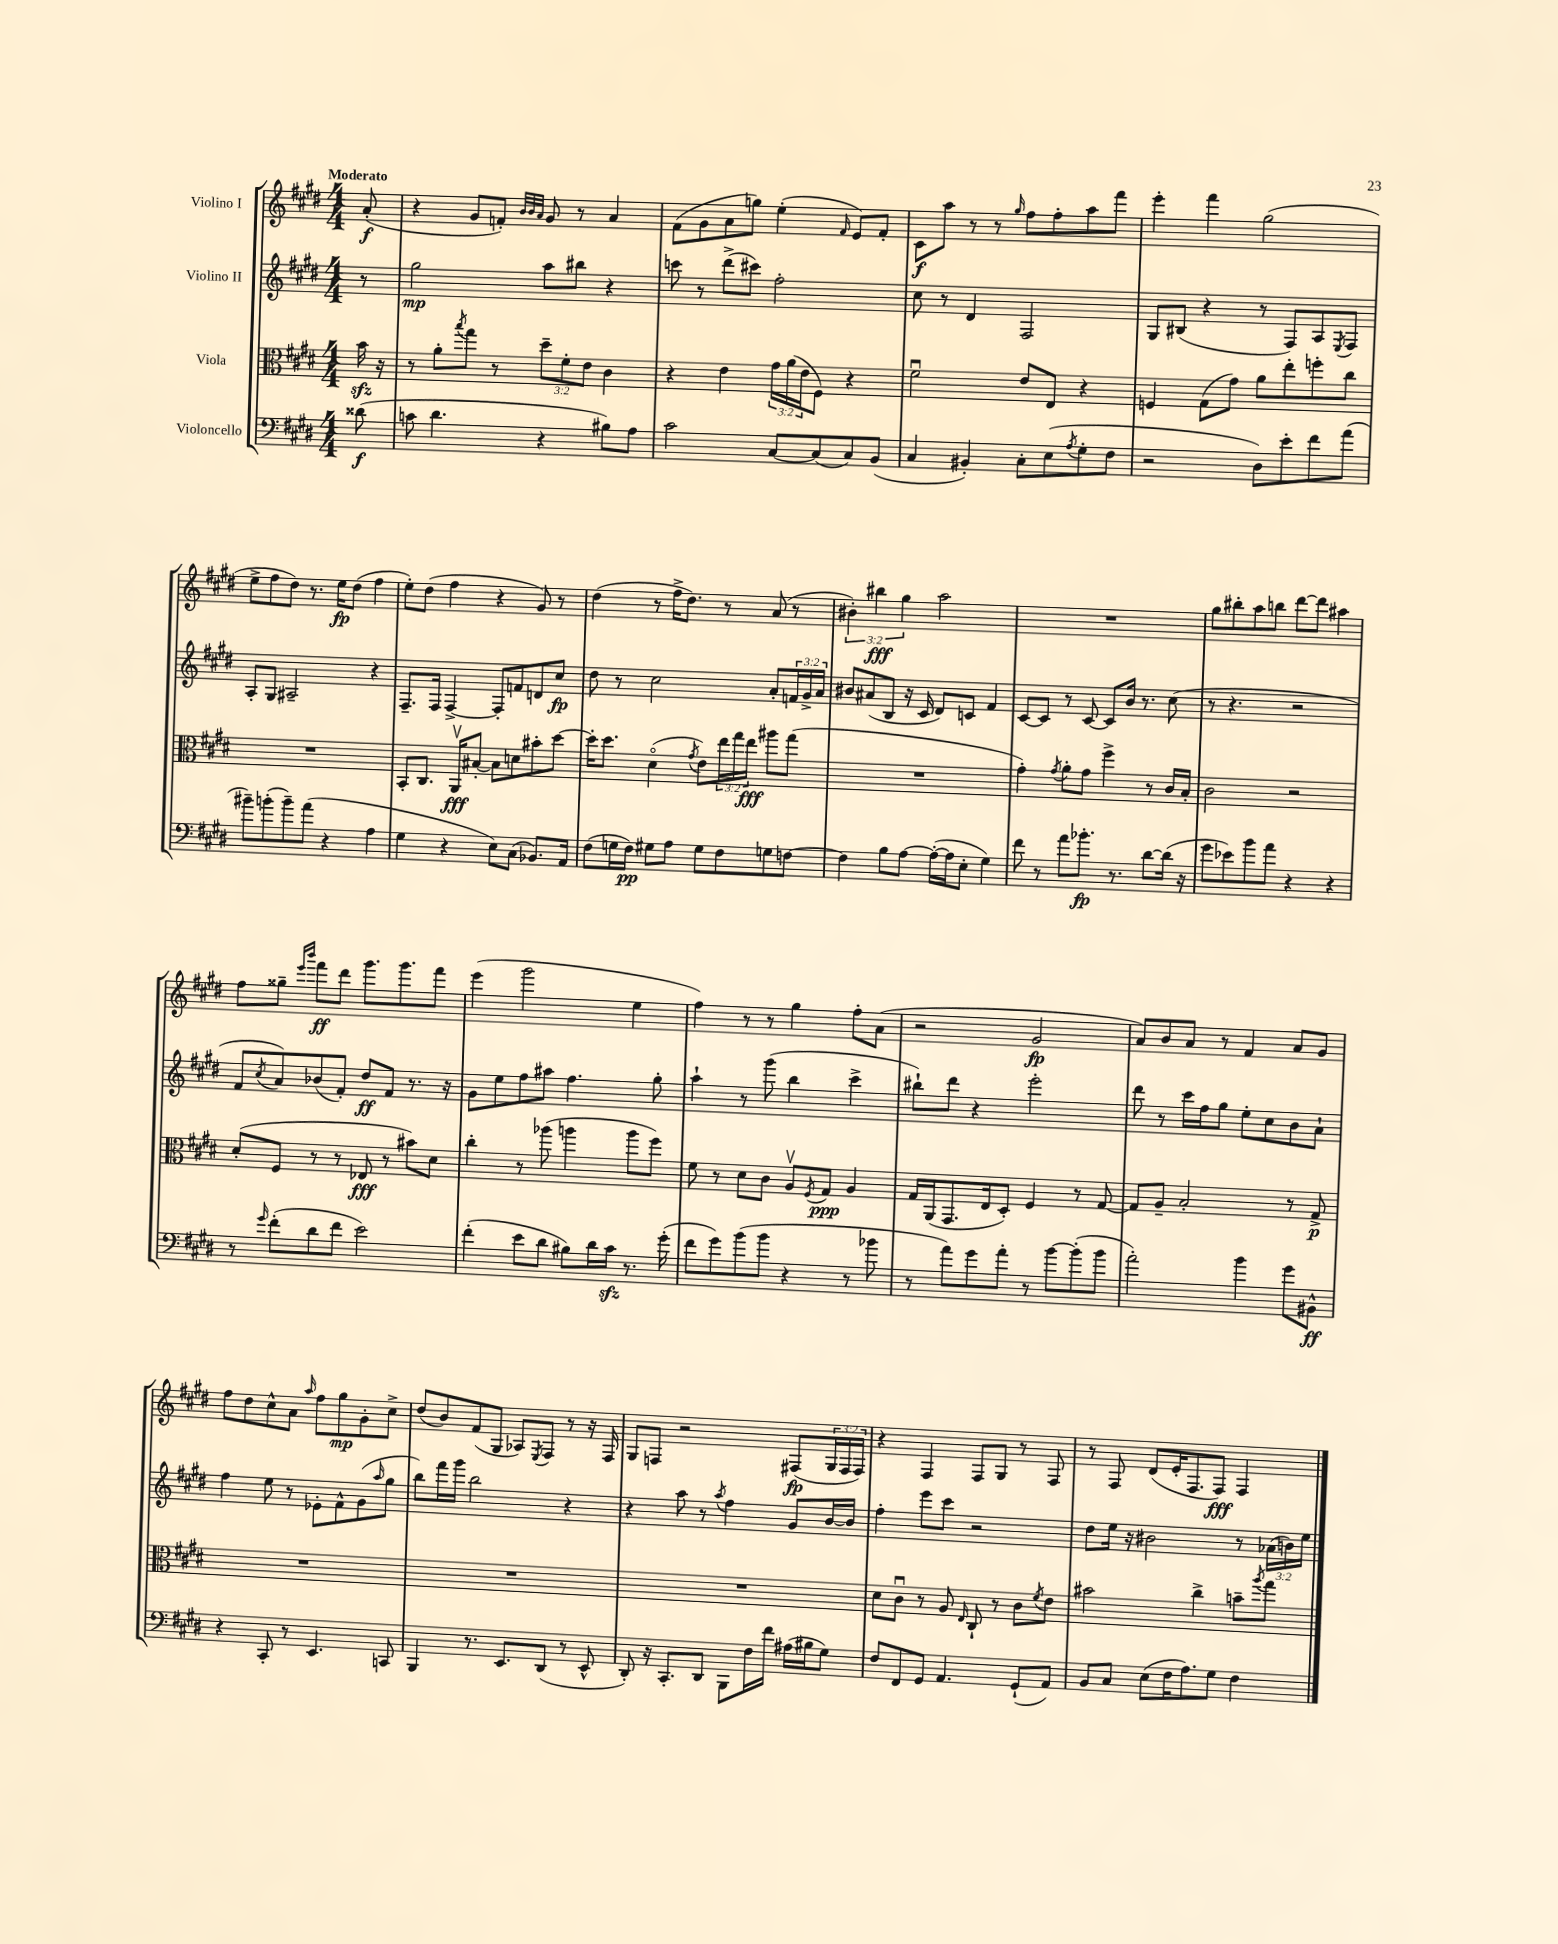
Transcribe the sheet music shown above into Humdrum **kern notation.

**kern	**kern	**kern	**kern
*staff4	*staff3	*staff2	*staff1
*clefF4	*clefC3	*clefG2	*clefG2
*k[f#c#g#d#]	*k[f#c#g#d#]	*k[f#c#g#d#]	*k[f#c#g#d#]
*M4/4	*M4/4	*M4/4	*M4/4
(8d##	16b	8r	(8a'
.	16r	.	.
=	=	=	=
8c	8r	2gg#	4r
4.d#	8a'	.	.
.	8qbb	.	.
.	8gg#	.	8g#
.	8r	.	8f')
.	.	.	32qqb
.	.	.	32qqb
.	.	.	32qqa
4r	12dd#~	8aa	8g#
.	12f#'	.	.
.	.	8bb#	8r
.	12e	.	.
8B#)	4c#	4r	4a
8A	.	.	.
=	=	=	=
2c#	4r	8ccc	(8f#
.	.	8r	8g#
.	4e	(8ddd#^	8a
.	.	8ccc#)	8gg)
[8C#	24g#	2ff#'	(4ee'
.	(24a	.	.
.	24e	.	.
(8C#]	8F#)	.	.
.	.	.	16qqf#
8C#)	4r	.	8e)
(8BB	.	.	8f#'
=	=	=	=
4C#	2f#u	8cc#	8c#
.	.	8r	8aa
4BB#')	.	4d#	8r
.	.	.	8r
.	.	.	16qqgg#
8C#'	8e	2F#	8ff#
(8E	8E	.	8ff#'
8qA	.	.	.
8G#'	4r	.	8aa
8F#	.	.	8fff#
=	=	=	=
2r	4F	8G#	4eee'
.	.	(8B#	.
.	(8G#	4r	4fff#
.	8g#)	.	.
8D#)	8a	8r	(2gg#
8e'	8ee'	8F#)	.
8f#	8ff'	8A	.
.	.	8qE	.
(8a	8cc#	8F#	.
=	=	=	=
8b#~)	1r	8A'	8ee^
(8b'	.	8G#	8ff#
8b~)	.	2A#~	8dd#)
(8a	.	.	8.r
4r	.	.	.
.	.	.	16ee
.	.	.	(8dd#
4A	.	4r	4ff#
=	=	=	=
4G#	8BB'	8.F#~	8ee')
.	8.C#	.	(8dd#
.	.	16F#	.
4r	.	[4F#^	4ff#
.	16AAv	.	.
.	[8B#'	.	.
8E)	8B#]	8F#']	4r
(8C#	8d	8f	.
8.BB-)	8b#'	8d	8g#)
.	[8dd#	8cc#	8r
16AA	.	.	.
=	=	=	=
(8F#	16dd#']	8dd#	(4dd#
.	8.dd#	.	.
16G	.	8r	.
16F#)	.	.	.
8G#	(4d#o	2cc#	8r
8A	.	.	16ff#^
.	.	.	8.dd#)
.	8qg#	.	.
8G#	8e)	.	.
8F#	24ee	.	8r
.	24gg#	.	.
.	24ee	.	.
8G	8aa#	8a'	(8a
[8F	(8gg#	24f	8r
.	.	24g#^	.
.	.	24a	.
=	=	=	=
4F]	1r	8b#	6b#')
.	.	(8a#	.
.	.	.	6bb#
8B	.	8B	.
.	.	.	6gg#
[8A	.	16r	.
.	.	16c#	.
(16A'_	.	8d#)	2aa
16A]	.	.	.
8E'	.	8c	.
4G#)	.	4f#	.
=	=	=	=
8f#	4g#')	[8c#	1r
8r	.	8c#]	.
.	8qg#	.	.
8a	8a'	8r	.
8.b-'	8g#	[8c#	.
.	4ff#^	8c#]	.
8.r	.	.	.
.	.	16b	.
.	.	8.r	.
[8d#	8r	.	.
(16d#]	16c#	(8cc#	.
16r	16B'	.	.
=	=	=	=
8g#	2c#	8r	8gg#
8e-)	.	4.r	8bb#'
8b	.	.	8aa
8a	.	.	8bb
4r	2r	2r	[8ddd#
.	.	.	8ddd#]
4r	.	.	4aa#
=	=	=	=
8r	(8d#'	8f#	8ff#
16qqg#	.	8qcc#	.
(8f#'	8F#	8a)	8gg##~
.	.	.	16qqeee
.	.	.	16qqbbb
8d#	8r	(8b-	8fff#
8f#	8r	8f#')	8ddd#
2e)	8E-	8dd#	8.ggg#
.	8r	8f#	.
.	.	.	8.ggg#
.	8b#)	8.r	.
.	8d#	.	8fff#
.	.	16r	.
=	=	=	=
(4f#'	4cc#'	8g#	(4eee
.	.	8ee	.
8e	8r	8ff#	2ggg#
8d#	(8aa-	8aa#	.
8B#)	4aa	4.ff#	.
16d#	.	.	.
16c#	.	.	.
8.r	8aa	.	4ee
.	8ff#)	8gg#'	.
(16g#'	.	.	.
=	=	=	=
8f#	8f#	4aa`	4ff#)
8g#)	8r	.	.
(8b	8d#	8r	8r
8b	8c#	(8ggg#	8r
4r	8Av	4bb	4gg#
.	8qF#	.	.
.	8G#	.	.
8r	4A	4ccc#^	8ff#'
8b-	.	.	(8a
=	=	=	=
8r	16G#	8bb#`)	2r
.	(16AA	.	.
8a)	8.GG#	8ddd#	.
8g#	.	4r	.
.	16E	.	.
8a'	8D#')	.	.
8r	4F#	2eee'	2g#
[8b	.	.	.
(8b']	8r	.	.
8b	[8G#	.	.
=	=	=	=
2a')	8G#]	8ddd#	8a)
.	8A~	8r	8b
.	2B'	16ccc#	8a
.	.	16ff#	.
.	.	8gg#	8r
4b	.	8ee'	4f#
.	.	8cc#	.
8g#	8r	8b	8a
8BB#^^	8G#^	8a`	8g#
=	=	=	=
4r	1r	4ff#	8ff#
.	.	.	8dd#
8CC#'	.	8ee	8cc#^^
8r	.	8r	8a
.	.	.	16qqaa
4.EE	.	8e-'	8ff#
.	.	8f#^^	8gg#
.	.	(8g#	8g#'
.	.	16qqaa	.
8CC	.	8gg#	8cc#^
=	=	=	=
4BBB	1r	8bb)	(8dd#
.	.	16fff#	8b)
.	.	16ggg#	.
8.r	.	2bb	(8f#
.	.	.	8G#
8.EE	.	.	.
.	.	.	8A-)
.	.	.	8qE
(8DD#	.	.	8F#
8r	.	4r	8r
8EE^^	.	.	16r
.	.	.	16F#
=	=	=	=
8DD#')	1r	4r	8G#
16r	.	.	8F
8.CC#'	.	.	.
.	.	8aa	2r
8DD#	.	8r	.
.	.	8qaa	.
8BBB	.	4ff#	.
16F#	.	.	.
16f#	.	.	.
(16A#	.	8g#	(8F#
16B#	.	.	.
8G#)	.	[16b	24G#
.	.	.	24F#
.	.	16b]	.
.	.	.	24F#)
=	=	=	=
8F#	8d#	4ff#'	4r
8FF#	8c#u	.	.
8GG#	8r	8eee	4F#
4.AA	8A	8ccc#	.
.	16qqE	.	.
.	8C#`	2r	8F#
.	8r	.	8G#
(8GG#`	8c#	.	8r
.	8qf#	.	.
8AA)	8e	.	8F#
=	=	=	=
8BB	2b#	8dd#	8r
8C#	.	16ee	8F#
.	.	16r	.
(8E	.	2b#	(8d#
16F#	.	.	16e'
8.A)	.	.	8.F#
.	4cc#^	.	.
8G#	.	.	8F#)
4F#	8b~	8r	4F#
.	8qaa	.	.
.	8gg#	(24a-	.
.	.	24b)	.
.	.	24ee	.
==	==	==	==
*-	*-	*-	*-
